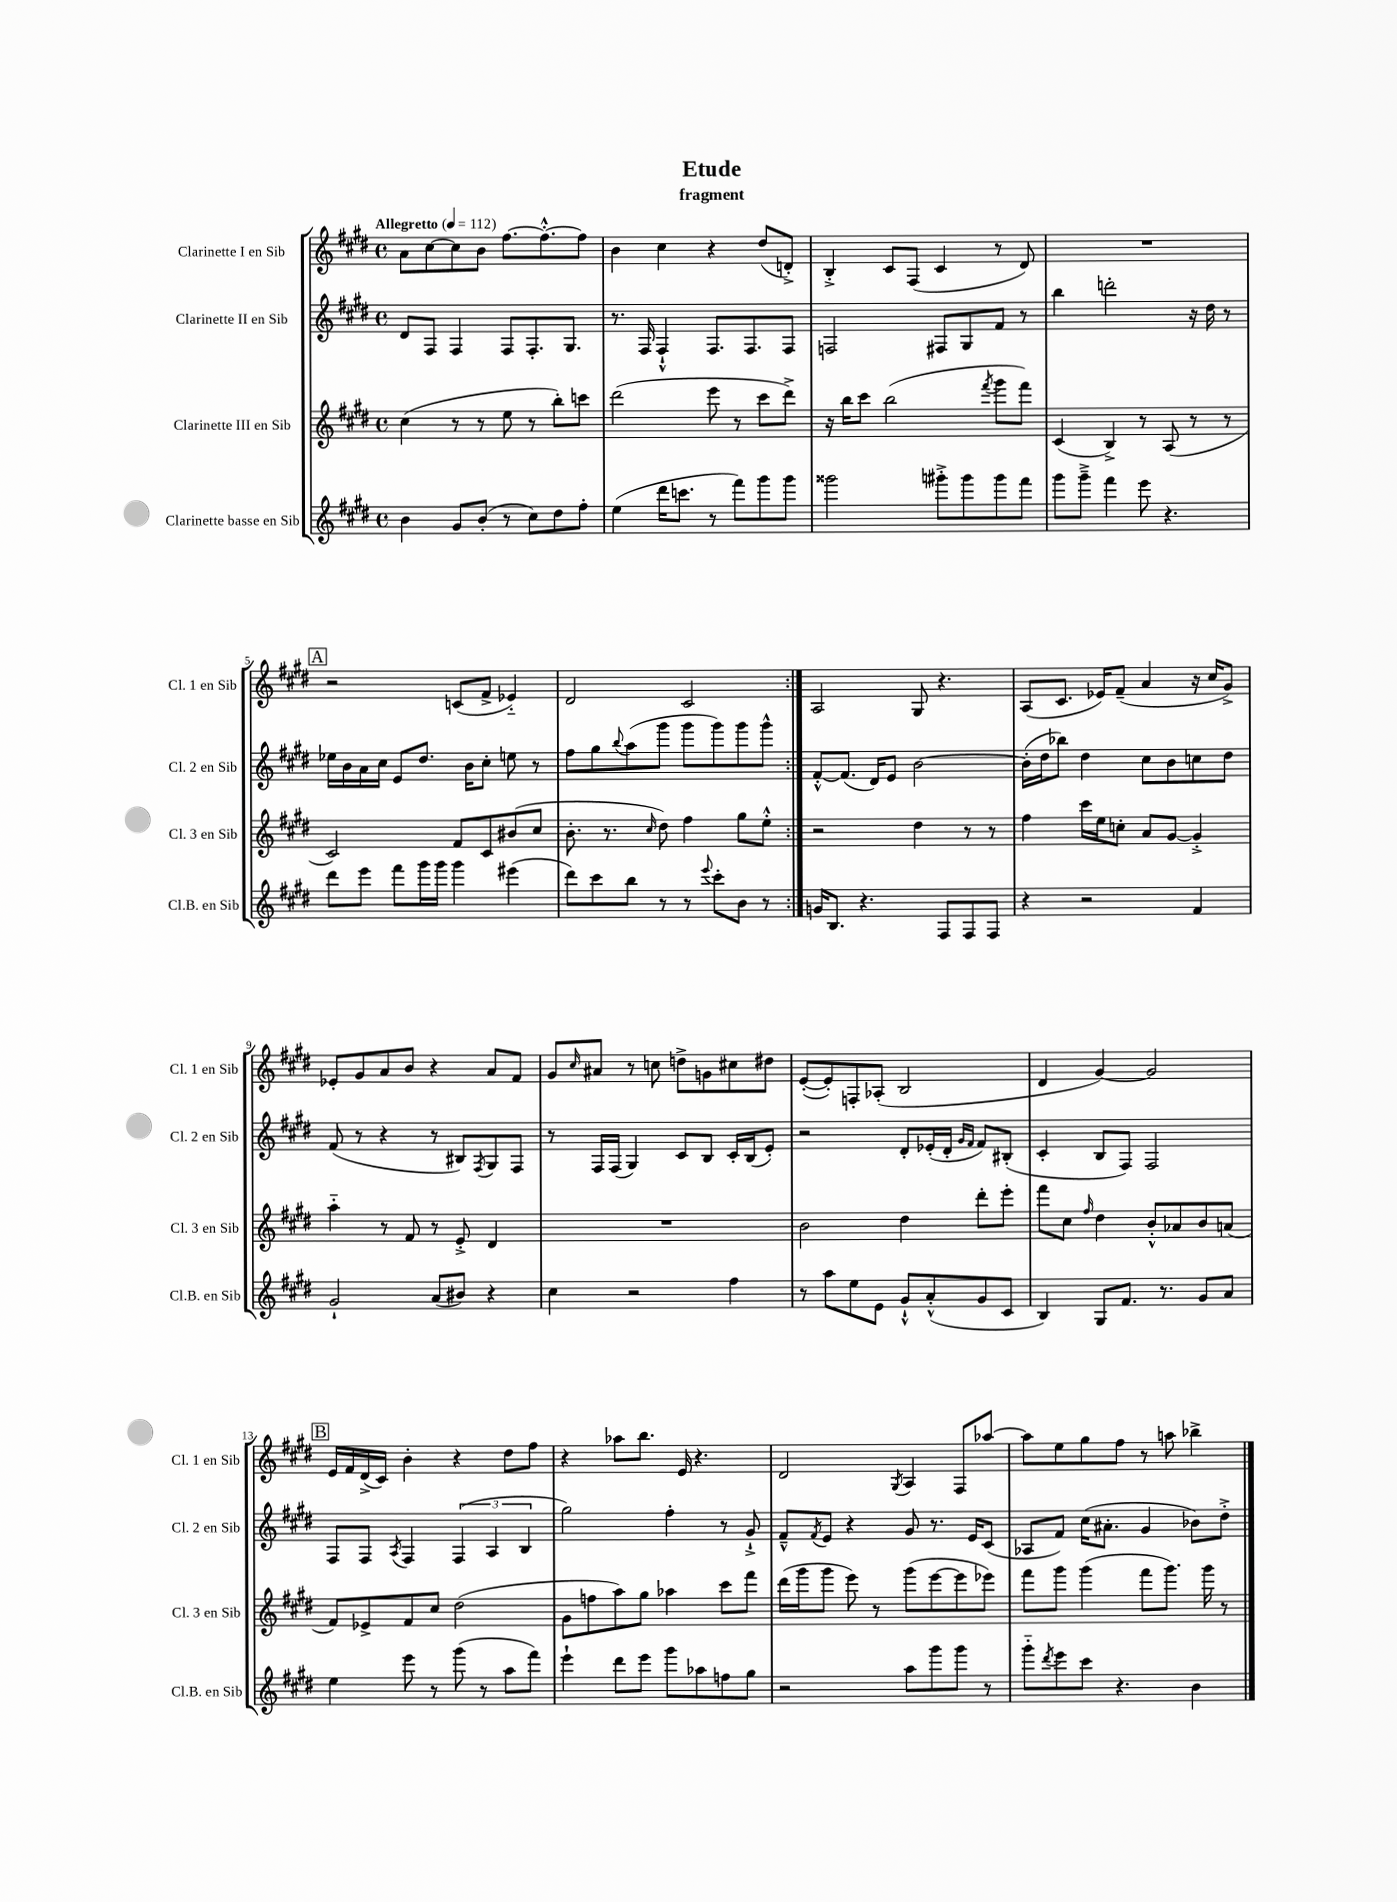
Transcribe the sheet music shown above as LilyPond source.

\header { title = "Etude" subtitle = "fragment" }
<<
\new StaffGroup <<
\new Staff = "s0" \with { instrumentName = "Clarinette I en Sib" shortInstrumentName = "Cl. 1 en Sib" } {
    \clef treble \key e \major \defaultTimeSignature \time 4/4 \tempo "Allegretto" 4 = 112
    \repeat volta 2 { a'8 cis''8~ cis''8 b'8 fis''8.~ fis''8.~-.-^ fis''8 |
    b'4 cis''4 r4 dis''8( d'8-.->) |
    b4-.-> cis'8 fis8( cis'4 r8 dis'8) |
    R1 |
    \mark \markup { \box "A" } r2 c'8( fis'8-> ees'4-_) |
    dis'2 cis'2 | }
    a2 gis8 r4. |
    a8( cis'8. ees'16) fis'8--( a'4 r16 cis''16 gis'8->) |
    ees'8-. gis'8 a'8 b'8 r4 a'8 fis'8 |
    gis'8 \grace { cis''16 } ais'8 r8 c''8 d''8-> g'8 cis''8 dis''8 |
    e'8~-.( e'8-.) f8-. aes8-.( b2 |
    dis'4 gis'4~) gis'2 |
    \mark \markup { \box "B" } e'16 fis'16 dis'16->( cis'16) b'4-. r4 dis''8 fis''8 |
    r4 aes''8 b''8. e'16 r4. |
    dis'2 \acciaccatura { gis8 } a4 fis8 aes''8~ |
    aes''8 e''8 gis''8 fis''8 r8 a''8 bes''4-> \bar "|." |
}
\new Staff = "s1" \with { instrumentName = "Clarinette II en Sib" shortInstrumentName = "Cl. 2 en Sib" } {
    \clef treble \key e \major \defaultTimeSignature \time 4/4
    \repeat volta 2 { dis'8 fis8 fis4 fis8 fis8.-. gis8. |
    r8. fis16 fis4-!-^ fis8. fis8. fis8 |
    f2 fis8 gis8 fis'8 r8 |
    b''4 d'''2-. r16 dis''16 r8 |
    \mark \markup { \box "A" } ees''16 b'16 a'16 cis''16 e'8 dis''8. b'16 cis''8-. e''8 r8 |
    fis''8 gis''8 \appoggiatura { b''8 } a''8( gis'''8 gis'''8 gis'''8) gis'''8 gis'''8-^ | }
    fis'8~-.-^ fis'8.( dis'16) e'8 b'2~ |
    b'16-.( dis''16 bes''8) dis''4 cis''8 b'8 c''8 dis''8 |
    fis'8( r8 r4 r8 bis8) \acciaccatura { fis8 } gis8 fis8 |
    r8 fis16 fis16( gis4) cis'8 b8 cis'16-. b16( e'8-.) |
    r2 dis'8-. ees'16-.( dis'16-. \grace { gis'16 fis'16 } fis'8) bis8-.( |
    cis'4-. b8 fis8) fis2 |
    \mark \markup { \box "B" } fis8 fis8 \acciaccatura { a8 } fis4 \tuplet 3/2 { fis4( a4 b4 } |
    gis''2) fis''4-. r8 gis'8-!-> |
    fis'8---^ \acciaccatura { fis'8 } e'8 r4 gis'8 r8. e'16 cis'8( |
    aes8 fis'8) cis''16( ais'8.-. gis'4 bes'8) dis''8-.-> \bar "|." |
}
\new Staff = "s2" \with { instrumentName = "Clarinette III en Sib" shortInstrumentName = "Cl. 3 en Sib" } {
    \clef treble \key e \major \defaultTimeSignature \time 4/4
    \repeat volta 2 { cis''4( r8 r8 e''8 r8 b''8-.) c'''8 |
    dis'''2( e'''8 r8 cis'''8 dis'''8->) |
    r16 b''16 cis'''8 b''2( \acciaccatura { fis'''8 } gis'''8 fis'''8) |
    cis'4( b4->) r8 a8( r8 r8 |
    \mark \markup { \box "A" } cis'2) fis'8 cis'8 bis'8( cis''8 |
    b'8.-. r8. \grace { cis''16 } dis''8) fis''4 gis''8 e''8-.-^ | }
    r2 dis''4 r8 r8 |
    fis''4 cis'''16 e''16 c''8-. a'8 gis'8~ gis'4-.-> |
    a''4-_ r8 fis'8 r8 e'8-.-> dis'4 |
    R1 |
    b'2 dis''4 dis'''8-. e'''8-. |
    fis'''8 cis''8 \grace { fis''16 } dis''4 b'8-.-^ aes'8 b'8 a'8( |
    \mark \markup { \box "B" } fis'8) ees'8-> fis'8 cis''8 dis''2( |
    gis'8 f''8 a''8) gis''8 aes''4 cis'''8 fis'''8 |
    dis'''16( gis'''16 gis'''8 e'''8) r8 gis'''8( e'''8~ e'''8 ees'''8) |
    fis'''8 gis'''8 gis'''4( fis'''8 gis'''8.) gis'''16 r8 \bar "|." |
}
\new Staff = "s3" \with { instrumentName = "Clarinette basse en Sib" shortInstrumentName = "Cl.B. en Sib" } {
    \clef treble \key e \major \defaultTimeSignature \time 4/4
    \repeat volta 2 { b'4 gis'8 b'8-.( r8 cis''8) dis''8 fis''8-. |
    e''4( dis'''16 c'''8. r8 fis'''8) gis'''8 gis'''8 |
    gisis'''2 gis'''8-.-> gis'''8 gis'''8 fis'''8 |
    gis'''8 gis'''8---> fis'''4 e'''8 r4. |
    \mark \markup { \box "A" } dis'''8 e'''8 fis'''8 gis'''16 gis'''16 gis'''4 eis'''4( |
    dis'''8) cis'''8 b''8 r8 r8 \appoggiatura { e'''8 } cis'''8-. b'8 r8 | }
    g'16 b8. r4. fis8 fis8 fis8 |
    r4 r2 fis'4 |
    gis'2-! a'8( bis'8) r4 |
    cis''4 r2 fis''4 |
    r8 a''8 e''8 e'8 gis'8-!-^ a'8-.-^( gis'8 cis'8 |
    b4) gis8 fis'8. r8. gis'8 a'8 |
    \mark \markup { \box "B" } e''4 e'''8 r8 gis'''8( r8 a''8 fis'''8) |
    e'''4-! dis'''8 e'''8 gis'''8 aes''8 f''8 gis''8 |
    r2 a''8 gis'''8 gis'''8 r8 |
    gis'''8-_ \acciaccatura { dis'''8 } e'''8 cis'''8 r4. b'4 \bar "|." |
}
>>
>>
